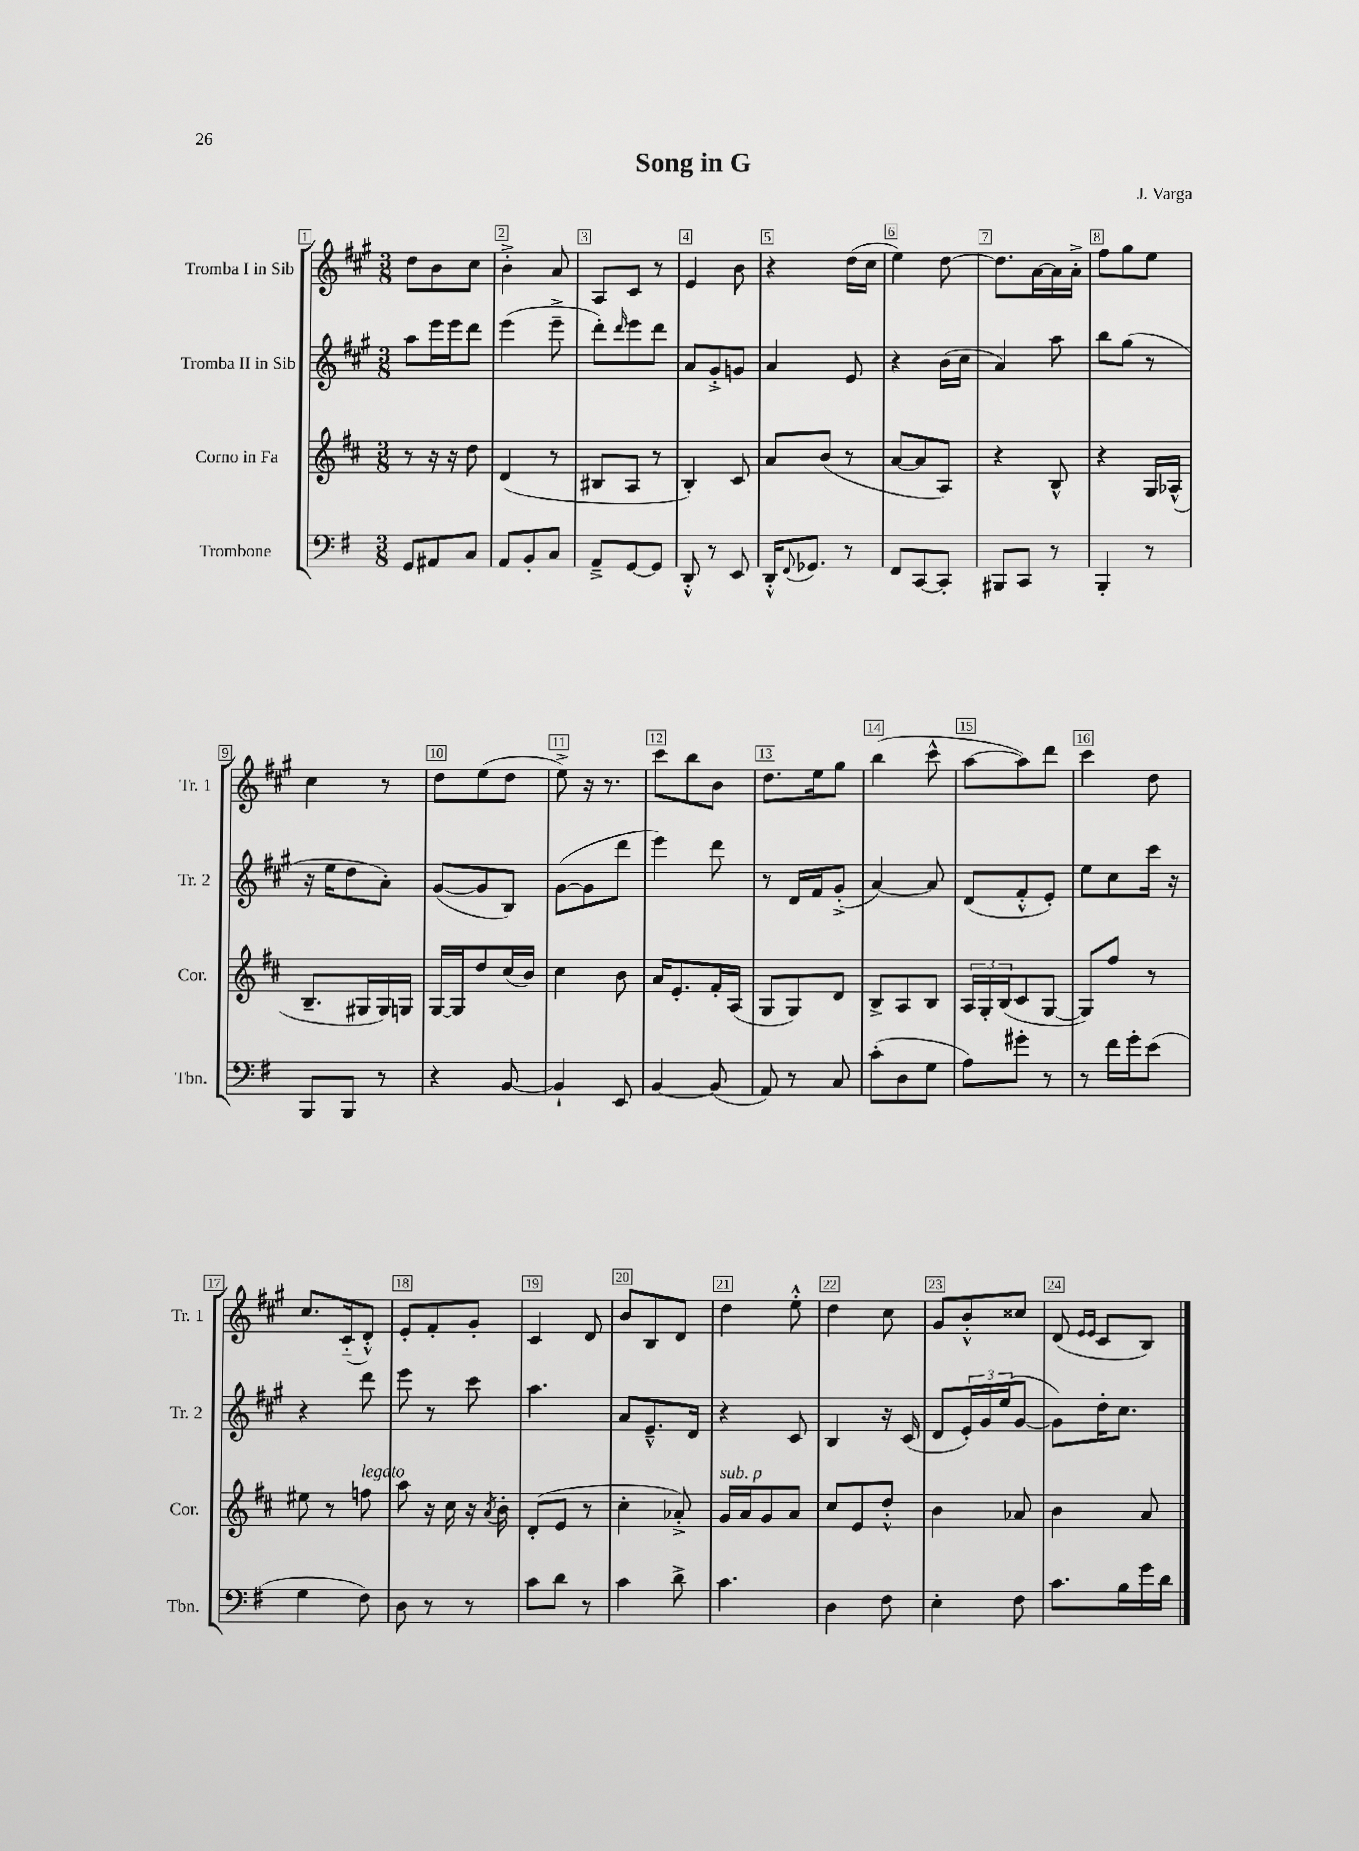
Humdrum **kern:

**kern	**kern	**kern	**kern
*staff4	*staff3	*staff2	*staff1
*clefF4	*clefG2	*clefG2	*clefG2
*k[f#]	*k[f#c#]	*k[f#c#g#]	*k[f#c#g#]
*M3/8	*M3/8	*M3/8	*M3/8
8GG/L	8r	8aa\L	8dd\L
8AA#/	16r	16eee\L	8b\
.	16r	16eee\J	.
8C/J	8dd\	8ddd\J	8cc#\J
=	=	=	=
8AA/L	(4d/	(4eee\	4b'^\
8BB'/	.	.	.
8C/J	8r	8eee~^\	8a/
=	=	=	=
8AA~^/L	8B#/L	8ddd'\L)	8A/L
.	.	16qqddd/	.
[8GG/	8A/J	8eee\	8c#/J
8GG/]J	8r	8ddd\J	8r
=	=	=	=
8DD'^^/	4B'/)	8a/L	4e/
8r	.	8g#'^/	.
8EE/	8c#/	8g/J	8b\
=	=	=	=
16DD'^^/LK	8a/L	4a/	4r
8qqFF#/	.	.	.
8.GG-/J	.	.	.
.	(8b/J	.	.
8r	8r	8e/	(16dd\LL
.	.	.	16cc#\JJ
=	=	=	=
8FF#/L	[8a/L	4r	4ee\)
[8CC/	8a/]	.	.
8CC'/]J	8A/J)	(16b\LL	[8dd\
.	.	16cc#\JJ	.
=	=	=	=
8BBB#/L	4r	4a/)	8.dd\]L
8CC/J	.	.	.
.	.	.	[16a\L
8r	8B^^/	8aa\	16a\]
.	.	.	16a'^\JJ
=	=	=	=
4BBB'/	4r	8bb\L	8ff#\L
.	.	(8gg#\J	8gg#\
8r	16G/LL	8r	8ee\J
.	(16A-^^/JJ	.	.
=	=	=	=
8BBB/L	8.B~/L	16r	4cc#\
.	.	16ee\LK	.
8BBB/J	.	8dd\	.
.	16G#/L	.	.
8r	16G#/)	8a'\J)	8r
.	16G/JJ	.	.
=	=	=	=
4r	[16G/LL	([8g#/L	8dd\L
.	16G/]J	.	.
.	8dd/	8g#/]	(8ee\
[8BB/	(16cc#/L	8B/J)	8dd\J
.	16b/JJ)	.	.
=	=	=	=
4BB`/]	4cc#\	([8g#\L	8ee^\)
.	.	8g#\]	16r
.	.	.	8.r
8EE/	8b\	8ddd\J	.
=	=	=	=
[4BB/	16a/LK	4eee\)	8ccc#\L
.	8.e'/	.	.
.	.	.	8bb\
(8BB/]	16f#'/L	8ddd\	8b\J
.	(16A/JJ	.	.
=	=	=	=
8AA/)	8G/L	8r	8.dd\L
8r	8G/)	16d/LL	.
.	.	16f#/J	16ee\k
8C/	8d/J	(8g#'^/J	8gg#\J
=	=	=	=
(8c'\L	8B^/L	[4a/)	(4bb\
8D\	8A/	.	.
8G\J	8B/J	8a/]	8ccc#^^\
=	=	=	=
8A\L)	24A/LL	(8d/L	[8aa\L
.	24G'/	.	.
.	(24B/J	.	.
8g#'\J	8c#/	8f#'^^/	8aa\])
8r	[8G/J	8e'/J)	8ddd\J
=	=	=	=
8r	8G/]L)	8ee\L	4ccc#\
16f#\LL	8ff#/J	8cc#\	.
16g'\J	.	.	.
(8e\J	8r	16ccc#\Jk	8dd\
.	.	16r	.
=	=	=	=
4G\	8ee#\	4r	8.cc#/L
.	8r	.	.
.	.	.	(16c#'~/k
8F#\)	8ff\	8ddd\	8d'^^/J)
=	=	=	=
8D\	8aa\	8eee\	8e'/L
8r	16r	8r	8f#'/
.	16cc#\	.	.
8r	16r	8ccc#\	8g#'/J
.	8qa/	.	.
.	16b'\	.	.
=	=	=	=
8c\L	(8d'/L	4.aa\	4c#/
8d\J	8e/J	.	.
8r	8r	.	8d/
=	=	=	=
4c\	4cc#'\	8a/L	8b/L
.	.	8.e~^^/	8B/
8d^\	8a-'^/)	.	8d/J
.	.	16d/Jk	.
=	=	=	=
4.c\	16g/LL	4r	4dd\
.	16a/J	.	.
.	8g/	.	.
.	8a/J	8c#/	8ee'^^\
=	=	=	=
4D\	8cc#/L	4B/	4dd\
.	8e/	.	.
8F#\	8dd'^^/J	16r	8cc#\
.	.	(16c#/	.
=	=	=	=
4E'\	4b\	8d/L	8g#/L
.	.	24e'/L)	8b'^^/
.	.	24g#/	.
.	.	(24ee/J	.
8F#\	8a-/	[8g#/J	8cc##/J
=	=	=	=
8.c\L	4b\	8g#\]L)	(8d/
.	.	.	16qqe/LL
.	.	.	16qqe/JJ
.	.	16dd'\K	8c#/L
16B\L	.	8.cc#\J	.
16g\	8a/	.	8B/J)
16d\JJ	.	.	.
==	==	==	==
*-	*-	*-	*-
